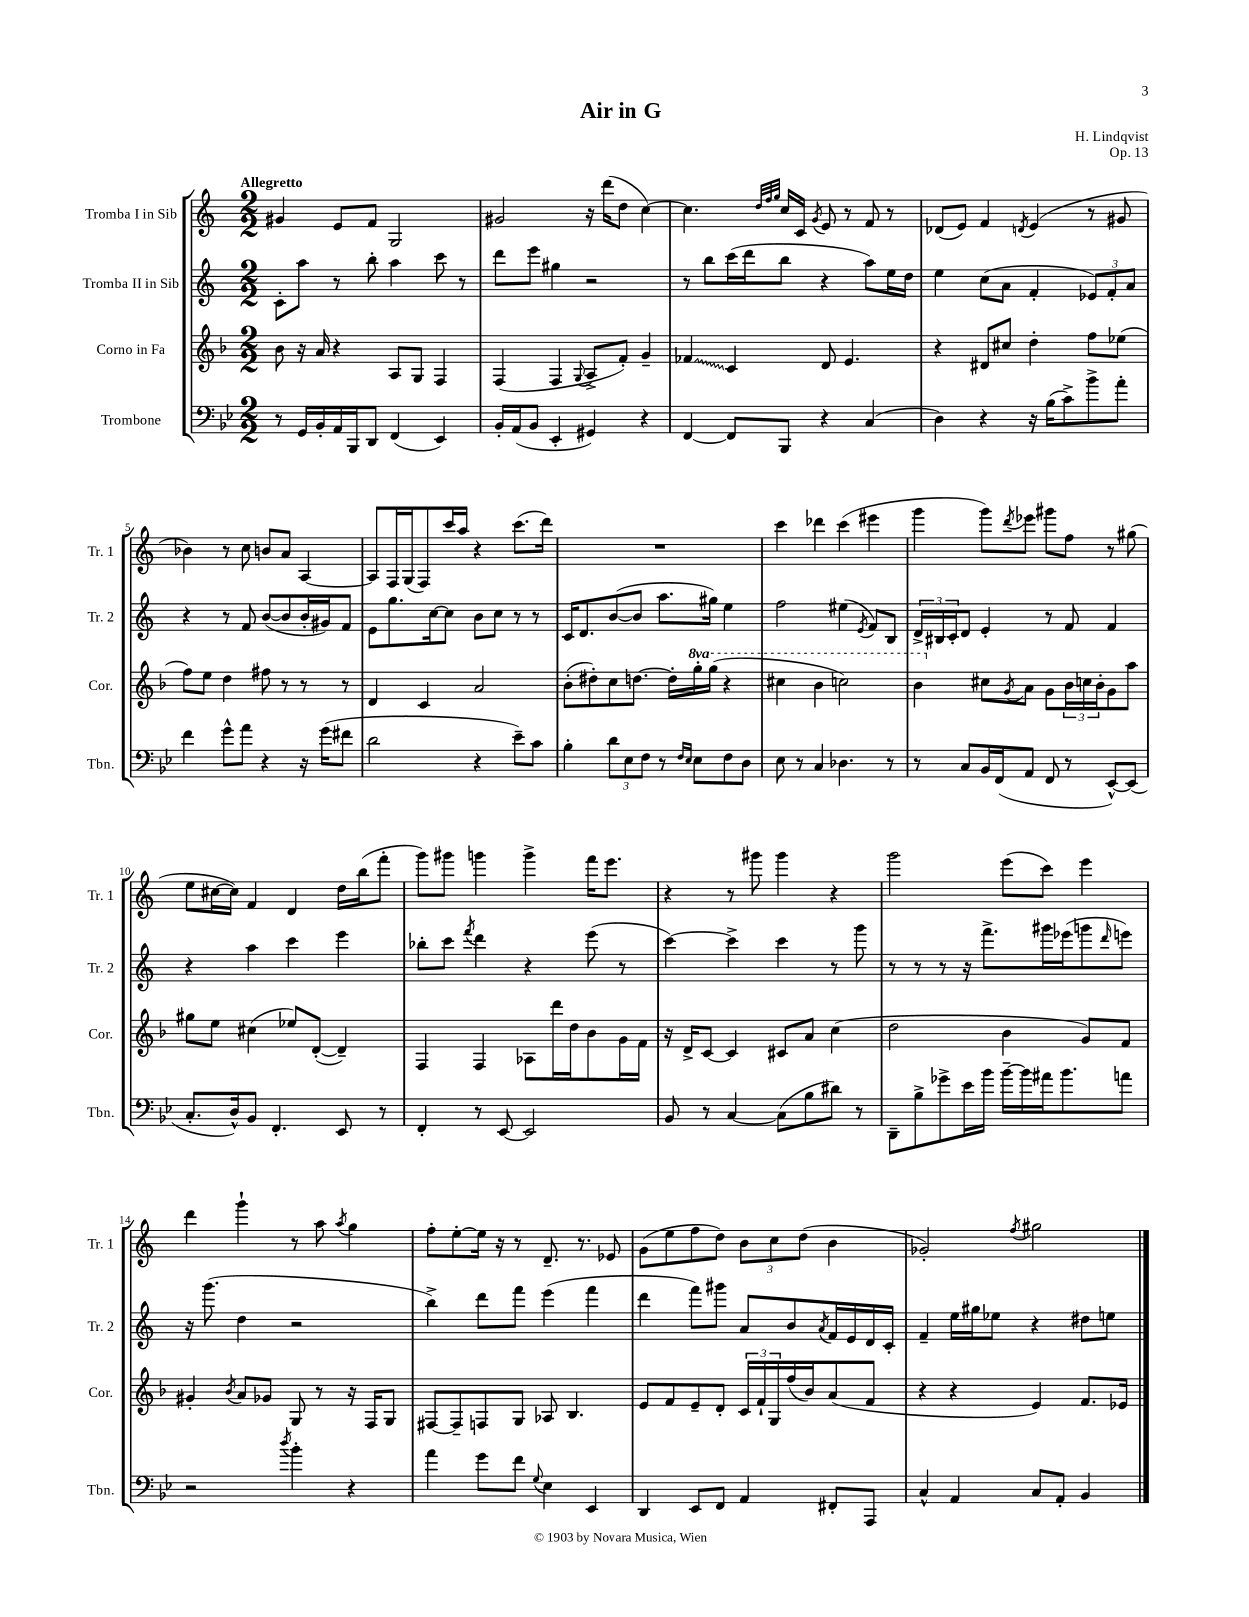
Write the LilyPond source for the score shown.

\header { title = "Air in G" composer = "H. Lindqvist" opus = "Op. 13" }
<<
\new StaffGroup <<
\new Staff = "s0" \with { instrumentName = "Tromba I in Sib" shortInstrumentName = "Tr. 1" } {
    \clef treble \key c \major \numericTimeSignature \time 2/2 \tempo "Allegretto"
    gis'4 e'8 f'8 g2 |
    gis'2 r16 d'''16( d''8 c''4~) |
    c''4. \grace { d''32 f''32 g''32 } c''16 c'16 \acciaccatura { g'8 } e'8 r8 f'8 r8 |
    des'8( e'8) f'4 \acciaccatura { d'8 } e'4( r8 gis'8 |
    bes'4) r8 c''8 b'8 a'8 a4~ |
    a8 f16 g16( f8) c'''16 a''16 r4 c'''8.( d'''16) |
    R1 |
    c'''4 des'''4 c'''4( eis'''4 |
    g'''4 g'''8) \acciaccatura { d'''8 } ees'''8 gis'''8 f''8 r8 gis''8( |
    e''8 cis''16~ cis''16) f'4 d'4 d''16 b''16( f'''8-. |
    g'''8) gis'''8 g'''4 g'''4-> f'''16 e'''8. |
    r4 r8 gis'''8 gis'''4 r4 |
    g'''2 e'''8( c'''8) e'''4 |
    d'''4 g'''4-! r8 a''8 \acciaccatura { a''8 } g''4 |
    f''8-. e''8~-. e''16 r16 r8 d'8.-- r8. ees'8 |
    g'8( e''8 f''8 d''8) \tuplet 3/2 { b'8 c''8 d''8( } b'4 |
    ges'2-.) \acciaccatura { f''8 } gis''2 \bar "|." |
}
\new Staff = "s1" \with { instrumentName = "Tromba II in Sib" shortInstrumentName = "Tr. 2" } {
    \clef treble \key c \major \numericTimeSignature \time 2/2
    c'8-. a''8 r8 b''8-. a''4 c'''8 r8 |
    d'''8 e'''8 gis''4 r2 |
    r8 b''8 c'''16( d'''16 b''8 r4 a''8) e''16 d''16 |
    e''4 c''8( a'8 f'4-. \tuplet 3/2 { ees'8) f'8-. a'8 } |
    r4 r8 f'8 b'8~( b'8 b'16-. gis'16) f'8 |
    e'8 g''8. c''16~ c''8 b'8 c''8 r8 r8 |
    c'16 d'8. b'8~( b'8 a''8. gis''16) e''4 |
    f''2 eis''4( \acciaccatura { e'8 } f'8) b8 |
    \tuplet 3/2 { d'16-> bis16 c'16-. } d'8 e'4-. r8 f'8 f'4 |
    r4 a''4 c'''4 e'''4 |
    bes''8-. c'''8 \acciaccatura { f'''8 } d'''4 r4 e'''8( r8 |
    c'''4~) c'''4-> c'''4 r8 g'''8 |
    r8 r8 r8 r16 f'''8.-> gis'''16 ees'''16( g'''8 \grace { d'''16 } e'''8) |
    r16 g'''8.( d''4 r2 |
    b''4->) d'''8 f'''8 e'''4( f'''4 |
    d'''4 f'''8) gis'''8 a'8 b'8 \acciaccatura { a'8 } f'16 e'16 d'16 c'16-. |
    f'4-- e''16 gis''16 ees''8 r4 dis''8 e''8 \bar "|." |
}
\new Staff = "s2" \with { instrumentName = "Corno in Fa" shortInstrumentName = "Cor." } {
    \clef treble \key f \major \numericTimeSignature \time 2/2 \set Staff.ottavationMarkups = #ottavation-simple-ordinals
    bes'8 r16 a'16 r4 a8 g8 f4 |
    f4( f4 \appoggiatura { g8 } a8-> f'8-.) g'4-- |
    \once \override Glissando.style = #'zigzag fes'4\glissando c'4 d'8 e'4. |
    r4 dis'8 cis''8 d''4-. f''8 ees''8( |
    f''8) e''8 d''4 fis''8 r8 r8 r8 |
    d'4 c'4 a'2 |
    bes'8-.( dis''8-.) c''8 d''8.~ d''16-. \ottava #1 g'''16-. g'''16( r4 |
    cis'''4 bes''4 c'''2) |
    bes''4 \ottava #0 cis''8 \acciaccatura { g'8 } a'8 g'8 \tuplet 3/2 { bes'16 c''16 bes'16-. } g'8 a''8 |
    gis''8 e''8 cis''4( ees''8) d'8~-.( d'4--) |
    f4 f4 aes8 d'''16 d''16 bes'8 g'16 f'16 |
    r16 d'16-> c'8~ c'4 cis'8 a'8 c''4( |
    d''2 bes'4 g'8) f'8 |
    gis'4-. \acciaccatura { bes'8 } a'8 ges'8 g8 r8 r16 f16 g8 |
    fis8~ fis8-- f8 g8 aes8 bes4. |
    e'8 f'8 e'8-- d'8-. \tuplet 3/2 { c'16 f'16-! g16 } f''16( bes'16) a'8( f'8 |
    r4 r4 e'4) f'8. ees'16 \bar "|." |
}
\new Staff = "s3" \with { instrumentName = "Trombone" shortInstrumentName = "Tbn." } {
    \clef bass \key bes \major \numericTimeSignature \time 2/2
    r8 g,16 bes,16-. a,16 bes,,16 d,8 f,4( ees,4) |
    bes,16-. a,16( bes,8 ees,4-. gis,4) r4 |
    f,4~ f,8 bes,,8 r4 c4( |
    d4) r4 r16 bes16( c'8->) bes'8-> a'8-. |
    f'4 g'8-^ a'8 r4 r16 g'16( fis'8 |
    d'2 r4 ees'8--) c'8 |
    bes4-. \tuplet 3/2 { d'8 ees8 f8 } r8 \grace { f16 ees16 } ees8 f8 d8 |
    ees8 r8 c4 des4. r8 |
    r8 c8 bes,16 f,16( a,8 f,8 r8 ees,8~-^) ees,8( |
    c8.-. d16-^) bes,8 f,4.-. ees,8 r8 |
    f,4-. r8 ees,8~ ees,2 |
    bes,8 r8 c4~ c8( bes8 dis'8) r8 |
    d,8-- bes8-> ges'8-> ees'16 bes'16 bes'16~-- bes'16 ais'16 bes'8. a'8 |
    r2 \acciaccatura { d''8 } bes'4-. r4 |
    a'4 g'8 f'8 \appoggiatura { g8 } ees4 ees,4 |
    d,4 ees,8 f,8 a,4 fis,8-. a,,8 |
    c4-^ a,4 c8 a,8-. bes,4 \bar "|." |
}
>>
>>
